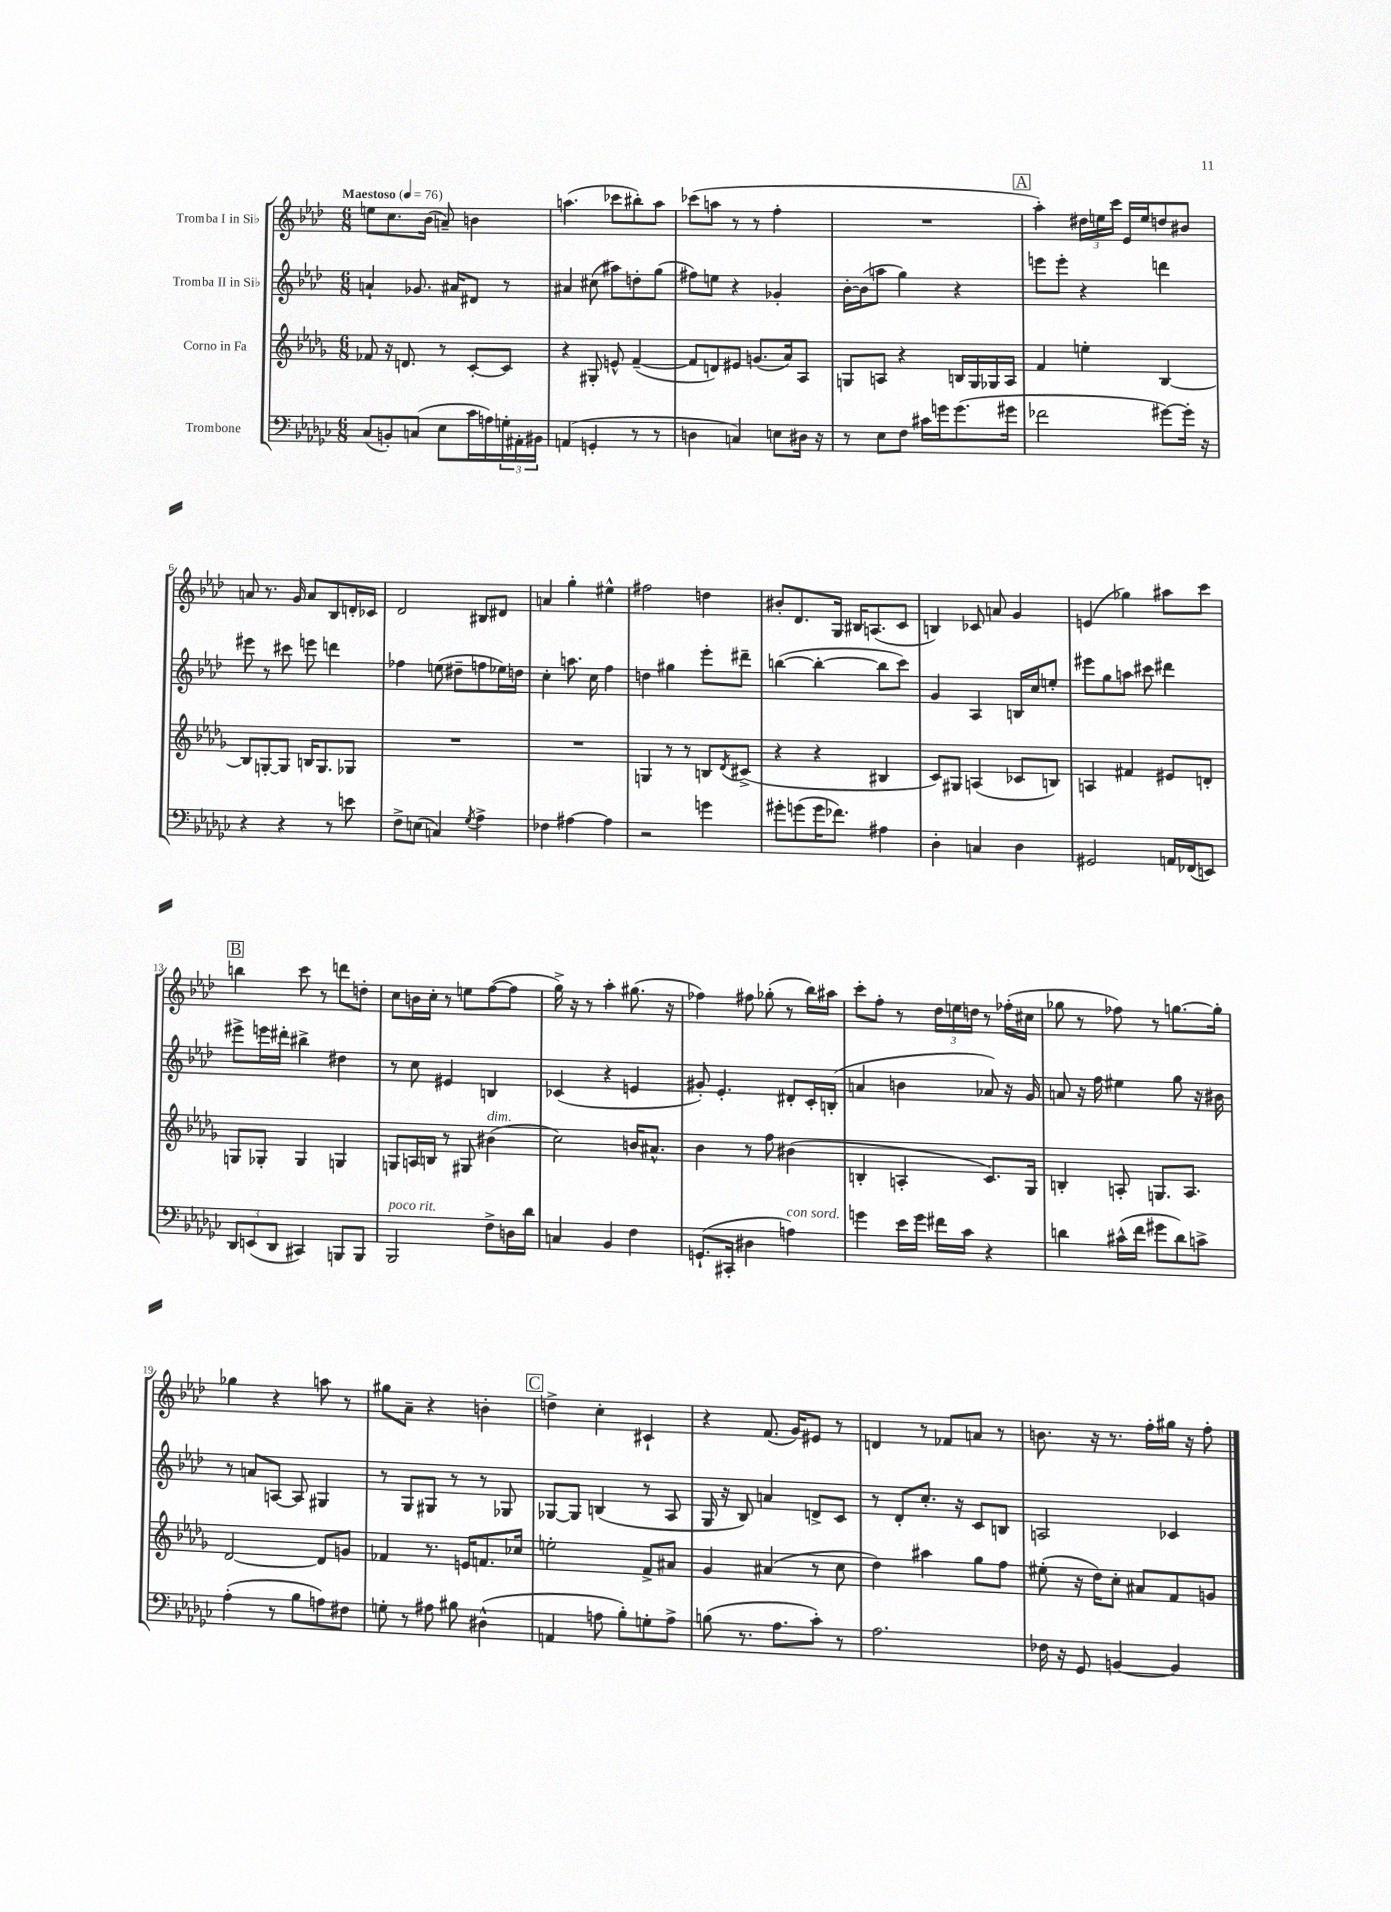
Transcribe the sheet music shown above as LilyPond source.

<<
\new StaffGroup <<
\new Staff = "s0" \with { instrumentName = "Tromba I in Sib" } {
    \clef treble \key aes \major \numericTimeSignature \time 6/8 \tempo "Maestoso" 4 = 76
    e''8 c''8. bes'16( a'8--) b'4 |
    a''4.( ces'''8 bis''8-.) a''8 |
    ces'''8( a''8 r8 r8 f''4-. |
    R2. |
    \mark \markup { \box "A" } aes''4-.) \tuplet 3/2 { dis''16 e''16 c'''16 } ees'16 e''16 d''8 bis'8 |
    a'8 r8. g'16 a'8 bes8 d'16-. ces'16 |
    des'2 bis8 dis'8 |
    a'4 g''4-. eis''4-^ |
    fis''2 d''4 |
    bis'8-. des'8. g16 bis16 a8.( c'8 |
    b4) ces'8 a'8 g'4 |
    e'4( ges''4) ais''8 c'''8 |
    \mark \markup { \box "B" } b''4 c'''8 r8 d'''8 d''8-. |
    c''8 b'16 c''16-. r8 e''8 f''8~( f''8 |
    g''16->) r16 r8 aes''4-. gis''8.( r16 |
    fes''4) fis''8 ges''8-.( r8 bes''16) ais''16 |
    c'''8-. f''8-. r8 \tuplet 3/2 { des''16 e''16 d''16 } r8 fes''16-.( cis''16 |
    ges''8 r8 fes''8) r8 g''8.~ g''16-. |
    ges''4 r4 a''8 r8 |
    gis''8 aes'8-- r4 b'4-. |
    \mark \markup { \box "C" } d''4-> c''4-. cis'4-! |
    r4 f'8.( g'16) eis'8 r8 |
    d'4 r8 fes'8 a'8 r8 |
    b'8. r16 r8. f''16-. gis''16 r16 f''8-. \bar "|." |
}
\new Staff = "s1" \with { instrumentName = "Tromba II in Sib" } {
    \clef treble \key aes \major \numericTimeSignature \time 6/8
    a'4-! ges'8. ais'16 dis'8 r8 |
    ais'4 cis''8( ais''8) d''8-. g''8( |
    fis''8) e''8 r4 ges'4-. |
    bes'16~-. bes'16( a''8 g''4) r4 |
    \mark \markup { \box "A" } e'''8 e'''8-. r4 d'''4 |
    eis'''8 r8 cis'''8 e'''8 d'''4 |
    fes''4 e''8( dis''8-- f''8 ees''16) d''16 |
    c''4-. a''8. c''16 f''4 |
    d''4 gis''4 ees'''8-. dis'''8-- |
    b''4~( b''4~-. b''8 c'''8) |
    g'4 aes4 b16 c''16 e''8-. |
    eis'''8 g''8 a''8 cis'''8 dis'''4 |
    \mark \markup { \box "B" } eis'''8-> e'''16 dis'''16-. bis''4-> dis''4 |
    r8 c''8 eis'4 b4 |
    ces'4( r4 e'4 |
    gis'8-.) ees'4.-. dis'8-. c'16-. b16-.( |
    a'4 b'4 aes'8) r16 g'16 |
    a'8 r16 f''16 eis''4 g''8 r16 bis'16 |
    r8 a'8 a8~ a8 gis4 |
    r8 g8 gis8 r8 r8 ges8 |
    \mark \markup { \box "C" } ges8~ ges8 b4( r8 aes8 |
    g16 r16 bes8) a'4 d'8-> c'8 |
    r8 des'8-. c''8.-. r16 c'8 b8 |
    a2 ces'4 \bar "|." |
}
\new Staff = "s2" \with { instrumentName = "Corno in Fa" } {
    \clef treble \key des \major \numericTimeSignature \time 6/8
    fes'8 r16 d'8. r8 c'8~-. c'8 |
    r4 gis8-. e'8-^ f'4~--( |
    f'8 d'8) eis'8 g'8.( aes'16) aes8 |
    g8 a8 r4 b16 g16 ges16 a16 |
    \mark \markup { \box "A" } f'4 e''4-. bes4~ |
    bes8 g8~-. g8 b16 g8. ges8 |
    R2. |
    R2. |
    g4 r8 r8 b8 \acciaccatura { des'8 } cis'8->( |
    r4 r4 bis4 |
    c'8) gis8 a4( ces'8 b8) |
    a4 fis'4 eis'8 d'8-. |
    \mark \markup { \box "B" } g8 ges8-. ges4 g4 |
    g8 a16 b16 r8 gis8 bis'4^\markup { \italic "dim." }( |
    c''2) b'16 ais'8.-^ |
    bes'4 r8 f''8 bis'4( |
    b4-. a4-. c'8.) ges16 |
    b4-. a8-. g8. a8. |
    des'2~ des'8 g'8 |
    fes'4 r8. e'16 f'8. ces''16 |
    \mark \markup { \box "C" } e''2-. f'8-> ais'8 |
    ges'4 ais'4( r8 c''8 |
    des''4) ais''4 ges''8 f''8 |
    eis''8-.( r16 des''16) c''8-. ais'8 f'8 g'8 \bar "|." |
}
\new Staff = "s3" \with { instrumentName = "Trombone" } {
    \clef bass \key ges \major \numericTimeSignature \time 6/8
    ces8( b,8-.) c8( ees8 ces'16 a16) \tuplet 3/2 { g16-. ais,16-. bis,16 } |
    a,4( g,4-. r8 r8 |
    d4 c4) e8 dis16 r16 |
    r8 ees8 f8 cis'16 g'16 g'8.( gis'16 |
    \mark \markup { \box "A" } fes'2 gis'8~) gis'16-. r16 |
    r4 r4 r8 e'8 |
    f8-> e8( c4) \acciaccatura { ges8 } aes4-> |
    fes4 ais4~ ais4 |
    r2 g'4 |
    gis'8-. g'8( g'16 fes'8.) ais4 |
    des4-. c4 des4 |
    gis,2 a,16 fes,16( e,8) |
    \mark \markup { \box "B" } \tuplet 3/2 { des,8 e,8( des,8 } cis,4) b,,8 b,,8 |
    bes,,2^\markup { \italic "poco rit." } f8-> d16 des'16 |
    c4 bes,4 f4 |
    g,8.-!( cis,16-. dis4 a4^\markup { \italic "con sord." }) |
    g'4 ees'16 g'16 fis'16 ces'16 r4 |
    d'4 cis'16-^( f'16 gis'8 d'8) c'8-> |
    aes4-.( r8 bes8 a8) fis8 |
    g8-. r8 ais8 bis8 dis4-^( |
    \mark \markup { \box "C" } a,4 a8 bes8-.) g8-. a8-> |
    b8( r8. aes8. ces'8-.) r8 |
    aes2. |
    fes16 r16 ges,8 b,4~ b,4 \bar "|." |
}
>>
>>
